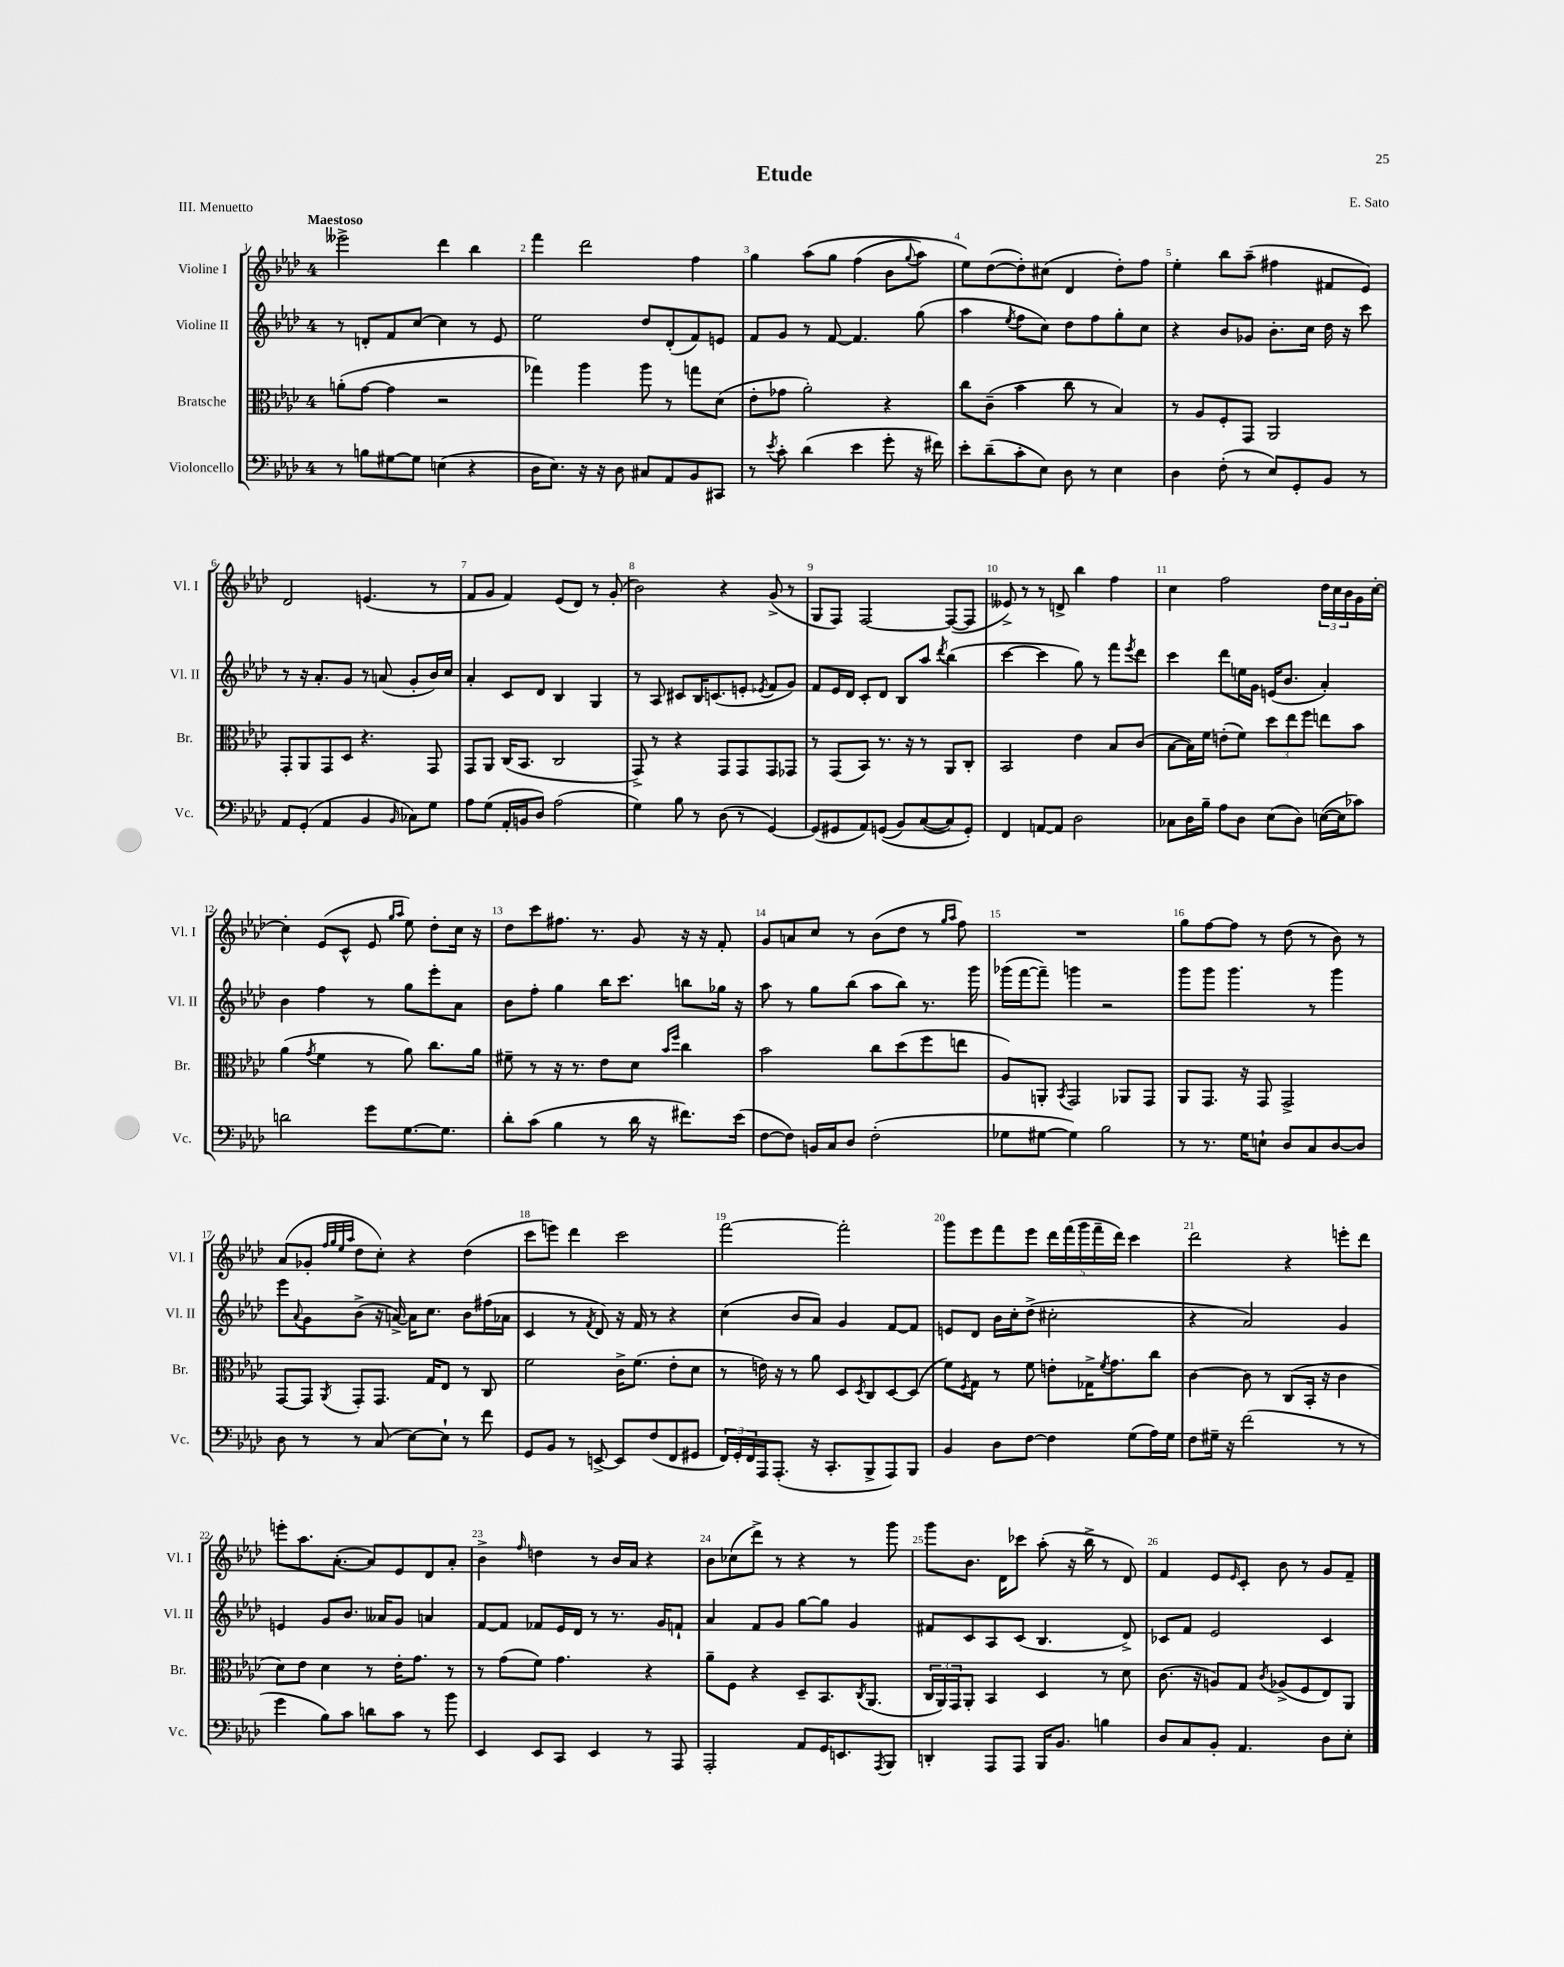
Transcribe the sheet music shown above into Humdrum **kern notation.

**kern	**kern	**kern	**kern
*part4	*part3	*part2	*part1
*staff4	*staff3	*staff2	*staff1
*I"Violoncello	*I"Bratsche	*I"Violine II	*I"Violine I
*I'Vc.	*I'Br.	*I'Vl. II	*I'Vl. I
*clefF4	*clefC3	*clefG2	*clefG2
*k[b-e-a-d-]	*k[b-e-a-d-]	*k[b-e-a-d-]	*k[b-e-a-d-]
*M4/4	*M4/4	*M4/4	*M4/4
=1	=1	=1	=1
!	!	!	!LO:TX:a:B:t=Maestoso
8r	(8an'\L	8r	2eee--X^\
8Bn\L	[8g\J	8dn'/L	.
[8G#X\	4g\]	8f/	.
8G#\J]	.	[8cc/J	.
(4En\	2r	4cc\]	4ddd-\
4r	.	8r	4bb-\
.	.	8e-/	.
=2	=2	=2	=2
16D-\KL	4gg-X\)	2ee-\	4fff\
8.E-\J)	.	.	.
16r	4aa-\	.	2ddd-\
16r	.	.	.
8D-\	.	.	.
8C#X/L	8aa-\	8dd-/L	.
8AA-/	8r	(8d-'/	.
8BB-/	8ggn\L	8f/)	4ff\
8CC#X/J	(8d-\J	8en/J	.
=3	=3	=3	=3
8r	8e-'\L	8f/L	4gg\
8qe-/	.	.	.
8c'\	8g-X\J	8g/J	.
(4d-\	2a-'\)	8r	(8aa-\L
.	.	[8f/	8gg\J
4e-\	.	4.f/]	(4ff\
8g'\	4r	.	8b-\L
.	.	.	8qqgg/
16r	.	(8gg\	8aa-\J)
16f#X\)	.	.	.
=4	=4	=4	=4
8e-'\L	8cc\L	4aa-\	8ee-\L)
(8d-~\	(8c~\J	.	([8dd-\
.	.	8qee-/	.
8c'\	4b-\	8ff\L	8dd-'\])
8E-\J)	.	8cc\J)	(8cc#X\J
8D-\	8cc\	8dd-\L	4d-/
8r	8r	8ff\	.
4E-\	4B-/)	8gg'\	8dd-'\L)
.	.	8cc\J	8ff\J
=5	=5	=5	=5
4D-\	8r	4r	4ee-'\
.	8A-/L	.	.
(8F'\	8F'/	8b-/L	8bb-\L
8r	8GG/J	8g-X/J	(8aa-~\J
8E-/L)	2AA-/	8.b-'\L	4ff#X\
8GG'/	.	.	.
.	.	16cc\Jk	.
8BB-/J	.	16dd-\	8f#X/L
.	.	16r	.
8r	.	8ccc\	8e-/J)
!!LO:LB:g=z
=6	=6	=6	=6
8AA-/L	8GG'/L	8r	2d-/
(8GG'/J	8AA-/	16r	.
.	.	8.a-'/L	.
4AA-/	8GG/	.	.
.	8D-/J	8g/J	.
4BB-/	4.r	8r	(4.en/
.	.	(8an/	.
16qqBB-/	.	.	.
8C-X\L)	.	8g'/L	.
8G\J	8GG/	16b-/L)	8r
.	.	16cc/JJ	.
=7	=7	=7	=7
8A-\L	8GG/L	4a-'/	8f/L
(8G\J	8AA-/J	.	8g/J
16AA-'/LL	(16C/KL	8c/L	4f/)
16BBn/J	8.BB-/J	.	.
8D-/J)	.	8d-/J	.
(2A-\	2C/	4B-/	(8e-/L
.	.	.	8d-/J)
.	.	4G/	8r
.	.	.	(8g'/
=8	=8	=8	=8
4G\)	8GG^/)	8r	2b-\)
.	8r	8A-/	.
8B-\	4r	8c#X/L	.
8r	.	16B-/K	.
.	.	(8.cn/	.
(8D-\	8GG/L	.	4r
8r	8GG/	8en'/J	.
.	.	8qe-X/	.
[4GG/)	8GG/	8f/L	(8g^/
.	8GG-X/J	8g/J)	8r
=9	=9	=9	=9
(8GG/L]	8r	8f/L	8G/L
8GG#X/	(8GG/L	16e-/L	8F/J)
.	.	16d-/JJ	.
8AA-/)	8BB-/J)	8c'/L	[2F/
((8GGn/J	8.r	8d-/J	.
8BB-/L)	.	8B-/L	.
.	16r	.	.
([8C/	8r	8aa-/J	.
.	.	8qddd-/	.
8C/])	8AA-/L	(4bb-\	(8F/L_
8GG'/J)	8C'/J	.	8F/J]
=10	=10	=10	=10
4FF/	2BB-/	[4ccc\	8e--X^/)
.	.	.	8r
[8AAn/L	.	4ccc\]	8r
8AA/J]	.	.	8dn^/
2D-\	4e-\	8gg\)	4bb-\
.	.	8r	.
.	8B-/L	8fff\L	4ff\
.	.	8qeee-/	.
.	(8c/J	8ddd-\J	.
=11	=11	=11	=11
8C-X\L	[8B-\L	4ccc\	4cc\
16D-\L	16B-\L])	.	.
16B-~\JJ	16f\JJ	.	.
8A-\L	(8en'\L	8ddd-\L	2ff\
8D-\J	8f\J)	16een\L	.
.	.	16g\JJ	.
(8E-\L	12dd-\L	(16en/KL	.
.	.	8.b-/J	.
.	12ee-\	.	.
8D-\J)	.	.	.
.	12ff\J	.	.
([16En\LL	8een\L	4a-'/)	24dd-\LL
.	.	.	24cc\
16E\J]	.	.	.
.	.	.	24b-\
8c-X\J)	8b-\J	.	16g\
.	.	.	[16cc'\JJ
!!LO:LB:g=z
=12	=12	=12	=12
2dn\	(4a-\	4b-\	4cc'\]
.	8qg/	.	.
.	4f\	4ff\	(8e-/L
.	.	.	8c^^/J
8g\L	8r	8r	8e-/
.	.	.	16qqgg/LL
.	.	.	16qqaa-/JJ
[8.G\	8a-\)	8gg\L	8ee-\)
.	8.cc\L	8eee-'\	8dd-'\L
8.G\J]	.	.	.
.	.	8a-\J	16cc\Jk
.	16a-\Jk	.	16r
=13	=13	=13	=13
8d-'\L	8f#X~\	8b-\L	8dd-\L
(8c\J	8r	8ff'\J	8ccc\
4B-\	16r	4gg\	8.ff#X\J
.	8.r	.	.
.	.	.	8.r
8r	8e-\L	16bb-\KL	.
.	.	8.ccc\J	.
16d-\	8d-\J	.	8g/
16r	.	.	.
.	16qqb-/LL	.	.
.	16qqff/JJ	.	.
8.f#X\L)	4cc\	8bbn\L	16r
.	.	.	16r
.	.	16gg-X\Jk	8f'/
(16e-\Jk	.	16r	.
=14	=14	=14	=14
[8F\L	2b-\	8aa-\	8g/L
8F\J])	.	8r	8an/
16BBn/LL	.	8gg\L	8cc/J
16C/J	.	.	.
8D-/J	.	(8bb-\J	8r
(2F'\	8cc\L	8aa-\L	(8b-\L
.	(8dd-\	8bb-\J)	8dd-\J
.	8ff\	8.r	8r
.	.	.	16qqgg/LL
.	.	.	16qqaa-/JJ
.	8een\J	.	8ff\)
.	.	16ggg\	.
=15	=15	=15	=15
8G-X\L	8A-/L)	(16ggg-X\LL	1r
.	.	[16fff\J	.
[8G#X\J	8AAn'/J	8fff~\J])	.
.	8qBB-/	.	.
4G#\])	2GG/	4gggn\	.
2B-\	.	2r	.
.	8AA-X/L	.	.
.	8GG/J	.	.
=16	=16	=16	=16
8r	8AA-/L	8ggg\L	8gg\L
8.r	8.GG/J	8ggg\J	[8ff\
.	.	4.ggg\	8ff\J]
16G\KL	16r	.	.
8En`\J	8GG/	.	8r
8D-/L	2GG^/	.	(8dd-\
8C/	.	8r	8r
[8D-/	.	4ggg\	8b-\)
8D-/J]	.	.	8r
!!LO:LB:g=z
=17	=17	=17	=17
8D-\	[8GG/L	8eee-\L	(8a-/L
.	.	8qqa-/	.
8r	8GG/J]	8g\	8g-X'/J
.	.	.	32qqff/LLL
.	.	.	32qqgg/
.	.	.	32qqee-/
.	8qAA-/	.	32qqaa-/JJJ
8r	8GG'/L	(8b-^\J	8dd-\L
(8C/	8.GG/J	16r	8cc'\J)
.	.	[16an^/)	.
[8E-\L)	.	16a\KL]	4r
.	16G/KL	8.cc\J	.
8E-`\J]	8E-/J	.	.
8r	8r	8b-\L	(4dd-\
8f\	8C/	(16ff#X\L	.
.	.	16a-X\JJ	.
=18	=18	=18	=18
8GG/L	2f\	4c/	8ccc\L
8BB-/J	.	.	8eeen\J)
8r	.	8r	4ddd-\
.	.	8qf/	.
[8EEn^/	.	8d-/)	.
8EE/L]	16c^\KL	16r	2ccc\
.	(8.f\J	16f/	.
(8F/	.	8r	.
8FF/	8e-'\L	4r	.
8GG#X/J	8d-\J	.	.
=19	=19	=19	=19
24FF/LL)	8r	(4cc\	[2fff\
24GG'/	.	.	.
24FF/	.	.	.
16AAA-/J	16en\)	.	.
(8.AAA-'/J	16r	.	.
.	8r	8b-/L	.
16r	8a-\	8a-/J)	.
8.CC'/L	.	.	.
.	8D-/L	4g/	2fff'\]
.	8qD-/	.	.
8BBB-^/	8C/	.	.
8AAA-/)	[8D-/	[8f/L	.
8BBB-/J	(8D-/J]	8f/J]	.
=20	=20	=20	=20
4BB-/	8f\L)	8en/L	8ggg\L
.	8qF/	.	.
.	8G\J	8d-/J	8eee-\
8D-\L	8r	16b-\LL	8fff\
.	.	16cc'\J	.
[8F\J	8f\	(8dd-^\J	8eee-\J
4F\]	8en'\L	2cc#X'\	20ddd-\LL
.	.	.	(20fff\
.	.	.	20ggg\
.	16G-X^\K	.	.
.	.	.	20fff~\
.	8qf/	.	.
.	8.g\	.	.
.	.	.	20ddd-\JJ)
(8G\L	.	.	4ccc\
16A-\L)	8cc\J	.	.
16G\JJ	.	.	.
=21	=21	=21	=21
8F\L	[4c\	4r	2ddd-\
16G#X~\Jk	.	.	.
16r	.	.	.
(2f\	8c\]	2a-/)	.
.	8r	.	.
.	(8C/L	.	4r
.	16BB-'/Jk	.	.
.	16r	.	.
8r	4c\	4g/	8eeen'\L
8r	.	.	8ddd-\J
!!LO:LB:g=z
=22	=22	=22	=22
4g\	8d-\L)	4en/	8eeen'\L
.	8e-\J	.	8.aa-\
8B-\L)	4d-\	8g/L	.
.	.	.	([8.a-'\J
8c\J	.	8.b-/J	.
8dn\L	8r	.	8a-/L])
.	.	16a--X/KL	.
8c\J	16e-'\KL	8g/J	8e-/
.	8.g\J	.	.
8r	.	4an/	8d-/
8b-\	8r	.	8a-'/J
=23	=23	=23	=23
4EE-/	8r	[8f/L	4b-^\
.	(8g\L	8f/J]	.
.	.	.	16qqff/
8EE-/L	8f\J)	8f-X/L	4ddn\
8CC/J	4.g\	16e-/L	.
.	.	16d-/JJ	.
4EE-/	.	8r	8r
.	.	8.r	16b-/LL
.	.	.	16a-/JJ
8r	4r	.	4r
.	.	16g/KL	.
8AAA-/	.	8fn`/J	.
=24	=24	=24	=24
2AAA-'/	8a-~\L	4a-/	8b-\L
.	8F\J	.	(8cc-X\
.	4r	8f/L	8ddd-^\J)
.	.	8g/J	8r
8AA-/L	8D-~/L	[8gg\L	4r
16GG/K	8.BB-/	8gg\J]	.
8.EEn/	.	.	.
.	.	4g/	8r
.	8qC/	.	.
.	(8.AA-/J	.	.
8qAAA-/	.	.	.
8BBB-/J	.	.	8ggg\
=25	=25	=25	=25
4DDn'/	24C/LL	8f#X/L	8ggg\L
.	24AA-/)	.	.
.	24GG/J	.	.
.	8AA-'/J	8c/	8.b-\J
8AAA-/L	4BB-/	8A-/	.
.	.	.	16d-\KL
8AAA-/J	.	(8c/J	8ccc-X\J
16BBB-/KL	4D-/	4.B-/	(8aa-'\
8.BB-/J	.	.	.
.	.	.	16r
.	.	.	16bb-^\
4Bn\	8r	.	8r
.	8d-\	8d-^/)	8d-/)
=26	=26	=26	=26
8D-/L	(8.c\	8c-X/L	4f/
8C/	.	8f/J	.
.	16r	.	.
8BB-'/J	8An/L)	2e-/	8e-/L
.	.	.	16qqe-/
4.AA-/	8G/J	.	8c'/J
.	8qc/	.	.
.	(8A-X^/L	.	8b-\
.	8F/	.	8r
8D-\L	8E-/)	4c-/	8g/L
8E-'\J	8AA-/J	.	8f~/J
==	==	==	==
*-	*-	*-	*-
